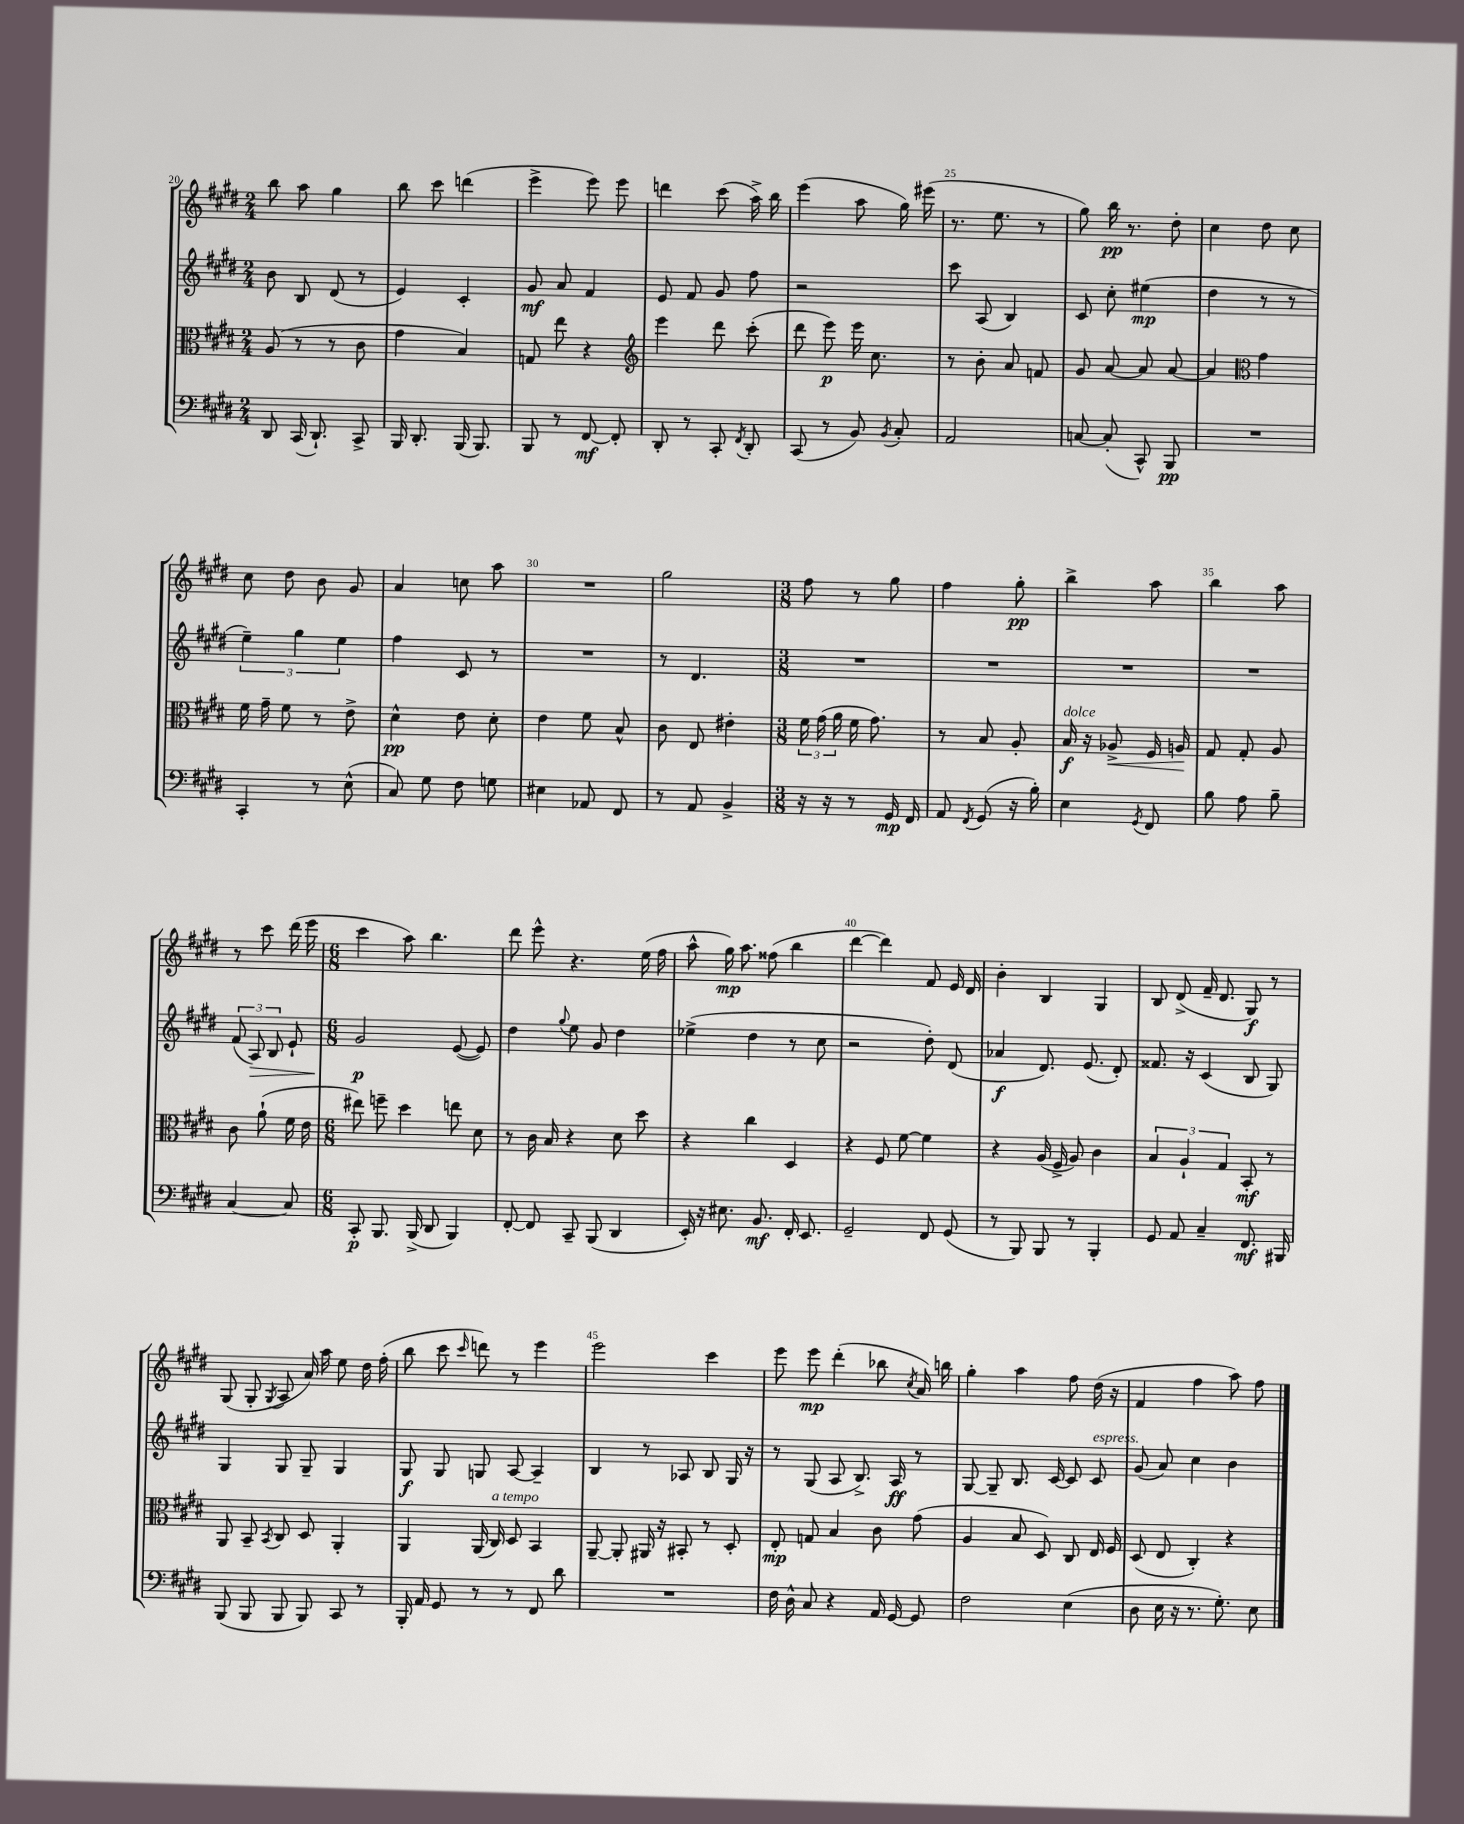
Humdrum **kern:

**kern	**kern	**kern	**kern
*staff4	*staff3	*staff2	*staff1
*clefF4	*clefC3	*clefG2	*clefG2
*k[f#c#g#d#]	*k[f#c#g#d#]	*k[f#c#g#d#]	*k[f#c#g#d#]
*M2/4	*M2/4	*M2/4	*M2/4
8DD#/	(8A/	8b\	8bb\
(16CC#/	8r	8B/	8aa\
8.DD#`/)	.	.	.
.	8r	(8d#/	4gg#\
8CC#^/	8c#\	8r	.
=	=	=	=
16BBB/	4g#\	4e/)	8bb\
8.DD#'/	.	.	.
.	.	.	8ccc#\
(16BBB/	4B/)	4c#'/	(4ddd\
8.BBB/)	.	.	.
=	=	=	=
8BBB/	8G/	8g#/	4eee^\
8r	8ee\	8a/	.
[8FF#/	4r	4f#/	8eee\)
8FF#'/]	.	.	8eee\
=	=	=	=
*	*clefG2	*	*
8DD#'/	4eee\	8e/	4ddd\
8r	.	8f#/	.
8CC#'/	8ddd#\	8g#/	(8ccc#\
8qFF#/	.	.	.
8DD#'/	(8ccc#'\	8ff#\	16aa^\)
.	.	.	16bb\
=	=	=	=
(8CC#/	8ddd#\	2r	(4eee\
8r	8eee\)	.	.
8BB/)	16eee\	.	8aa\
.	8.cc#\	.	.
8qBB/	.	.	.
8C#'/	.	.	16gg#\)
.	.	.	(16eee#\
=	=	=	=
2AA/	8r	8ccc#\	8.r
.	8b'\	(8A/	.
.	.	.	8.ee\
.	8a/	4B/)	.
.	8f/	.	8r
=	=	=	=
[8C/	8g#/	8c#/	8gg#\)
(8C'/]	[8a/	8cc#'\	16bb\
.	.	.	8.r
8CC#^^/)	8a/]	(4ee#\	.
8BBB/	[8a/	.	8dd#'\
=	=	=	=
2r	4a/]	4dd#\	4cc#\
*	*clefC3	*	*
.	4g#\	8r	8dd#\
.	.	8r	8cc#\
=	=	=	=
4CC#'/	16f#\	6ee~\)	8cc#\
.	16g#~\	.	.
.	8f#\	.	8dd#\
.	.	6gg#\	.
8r	8r	.	8b\
.	.	6ee\	.
(8E^^\	8e^\	.	8g#/
=	=	=	=
8C#/)	4d#^^\	4ff#\	4a/
8G#\	.	.	.
8F#\	8e\	8c#/	8cc\
8G\	8d#'\	8r	8aa\
=	=	=	=
4E#\	4e\	2r	2r
8AA-/	8f#\	.	.
8FF#/	8B^^/	.	.
=	=	=	=
8r	8c#\	8r	2gg#\
8AA/	8E/	4.d#/	.
4BB^/	4e#'\	.	.
=	=	=	=
*M3/8	*M3/8	*M3/8	*M3/8
16r	24f#\	4.r	8ff#\
.	(24g#\	.	.
16r	.	.	.
.	24a\	.	.
8r	16f#\	.	8r
.	8.g#\)	.	.
16GG#/	.	.	8gg#\
16FF#/	.	.	.
=	=	=	=
8AA/	8r	4.r	4ff#\
8qFF#/	.	.	.
(8GG#/	8B/	.	.
16r	8A'/	.	8gg#'\
16B'\)	.	.	.
=	=	=	=
4E\	16B/	4.r	4bb^\
.	16r	.	.
.	8A-^/	.	.
8qGG#/	.	.	.
8FF#/	16F#/	.	8aa\
.	16A/	.	.
=	=	=	=
8B\	8G#/	4.r	4bb\
8A\	8G#'/	.	.
8B~\	8A/	.	8aa\
=	=	=	=
[4C#/	8c#\	(12f#/	8r
.	.	12A/)	.
.	(8a`\	.	8ccc#\
.	.	12B/	.
8C#/]	16f#\	8e`/	(16ddd#\
.	16e\	.	16eee\
=	=	=	=
*M6/8	*M6/8	*M6/8	*M6/8
8CC#'/	8ee#\)	2g#/	4ccc#\
8.BBB/	8ff~\	.	.
.	4dd#\	.	8aa\)
(16BBB^/	.	.	.
8DD#/	.	.	4.bb\
4BBB/)	8ee\	([8e/	.
.	8d#\	8e/])	.
=	=	=	=
[8FF#'/	8r	4dd#\	8ddd#\
8FF#/]	16c#\	.	8eee^^\
.	16B/	.	.
.	.	8qqgg#/	.
8CC#~/	4r	8ee\	4.r
(8BBB/	.	8g#/	.
4DD#/	8d#\	4dd#\	.
.	8dd#\	.	(16ee\
.	.	.	16ff#\
=	=	=	=
16EE'/)	4r	(4ee-^\	8aa^^\
16r	.	.	.
8.E#\	.	.	16gg#\)
.	.	.	8.aa\
.	4cc#\	4dd#\	.
8.BB/	.	.	.
.	.	.	(8ff##\
16FF#'/	4D#/	8r	4bb\
8.EE/	.	.	.
.	.	8cc#\	.
=	=	=	=
2GG#~/	4r	2r	[4ddd#\
.	8F#/	.	4ddd#\])
.	[8f#\	.	.
8FF#/	4f#\]	8dd#'\)	8f#/
(8GG#/	.	(8d#/	16e/
.	.	.	16d#/
=	=	=	=
8r	4r	4a-/	4b'\
8BBB/)	.	.	.
8BBB/	(16A/	8.d#/)	4B/
.	16F#^/	.	.
8r	8A/)	.	.
.	.	(8.e/	.
4BBB'/	4c#\	.	4G#/
.	.	8d#'/)	.
=	=	=	=
8GG#/	6B/	8.f##/	8B/
8AA/	.	.	(8d#^/
.	6A`/	.	.
.	.	16r	.
4C#~/	.	(4c#/	16f#~/
.	.	.	8.d#/
.	6G#/	.	.
8.FF#/	8BB'/	8B/	8G#/)
.	8r	8G#/)	8r
16BBB#/	.	.	.
=	=	=	=
(8BBB/	8AA/	4G#/	(8G#/
8BBB/	8BB~/	.	8G#'/
.	8qBB/	.	8qG#/
8BBB/	8C#/	8G#/	8A/
8BBB/)	8D#/	8G#~/	16a/)
.	.	.	16aa\
8CC#/	4AA'/	4G#/	8ee\
8r	.	.	16dd#\
.	.	.	(16ff#'\
=	=	=	=
16BBB'/	4AA/	8G#/	8bb\
16AA/	.	.	.
8GG#/	.	8G#/	8ccc#\
.	.	.	16qqccc#/
8r	(16AA/	8G/	8ddd\)
.	16C#/)	.	.
8r	8D#/	[8A/	8r
8FF#/	4BB/	4A~/]	4eee\
8d#\	.	.	.
=	=	=	=
2.r	[8AA~/	4B/	2eee\
.	8AA'/]	.	.
.	16AA#/	8r	.
.	16r	.	.
.	8BB#'/	8A-/	.
.	8r	8B/	4ccc#\
.	8D#'/	16G#/	.
.	.	16r	.
=	=	=	=
16F#\	8E'/	8r	8eee\
16D#^^\	.	.	.
8C#/	8G/	(8G#/	8eee\
4r	4B/	8A/	(4ddd#'\
.	.	8.B^/)	.
16AA/	8c#\	.	8bb-\
[16GG#/	.	16A/	.
.	.	.	8qcc#/
8GG#/]	(8g#\	8r	16a/)
.	.	.	16bb\
=	=	=	=
2F#\	4A/	[8G#/	4gg#'\
.	.	8G#~/]	.
.	8B/	8.B/	4aa\
.	8D#/)	.	.
.	.	[16c#/	.
(4E\	8C#/	8c#/]	8ff#\
.	16E/	8c#/	(16dd#\
.	16F#/	.	16r
=	=	=	=
8D#\	(8D#/	(8g#/	4f#/
16E\	8E/	8a/)	.
16r	.	.	.
8.r	4C#'/)	4cc#\	4ff#\
8.G#'\)	.	.	.
.	4r	4b\	8aa\)
8E\	.	.	8ff#\
==	==	==	==
*-	*-	*-	*-
